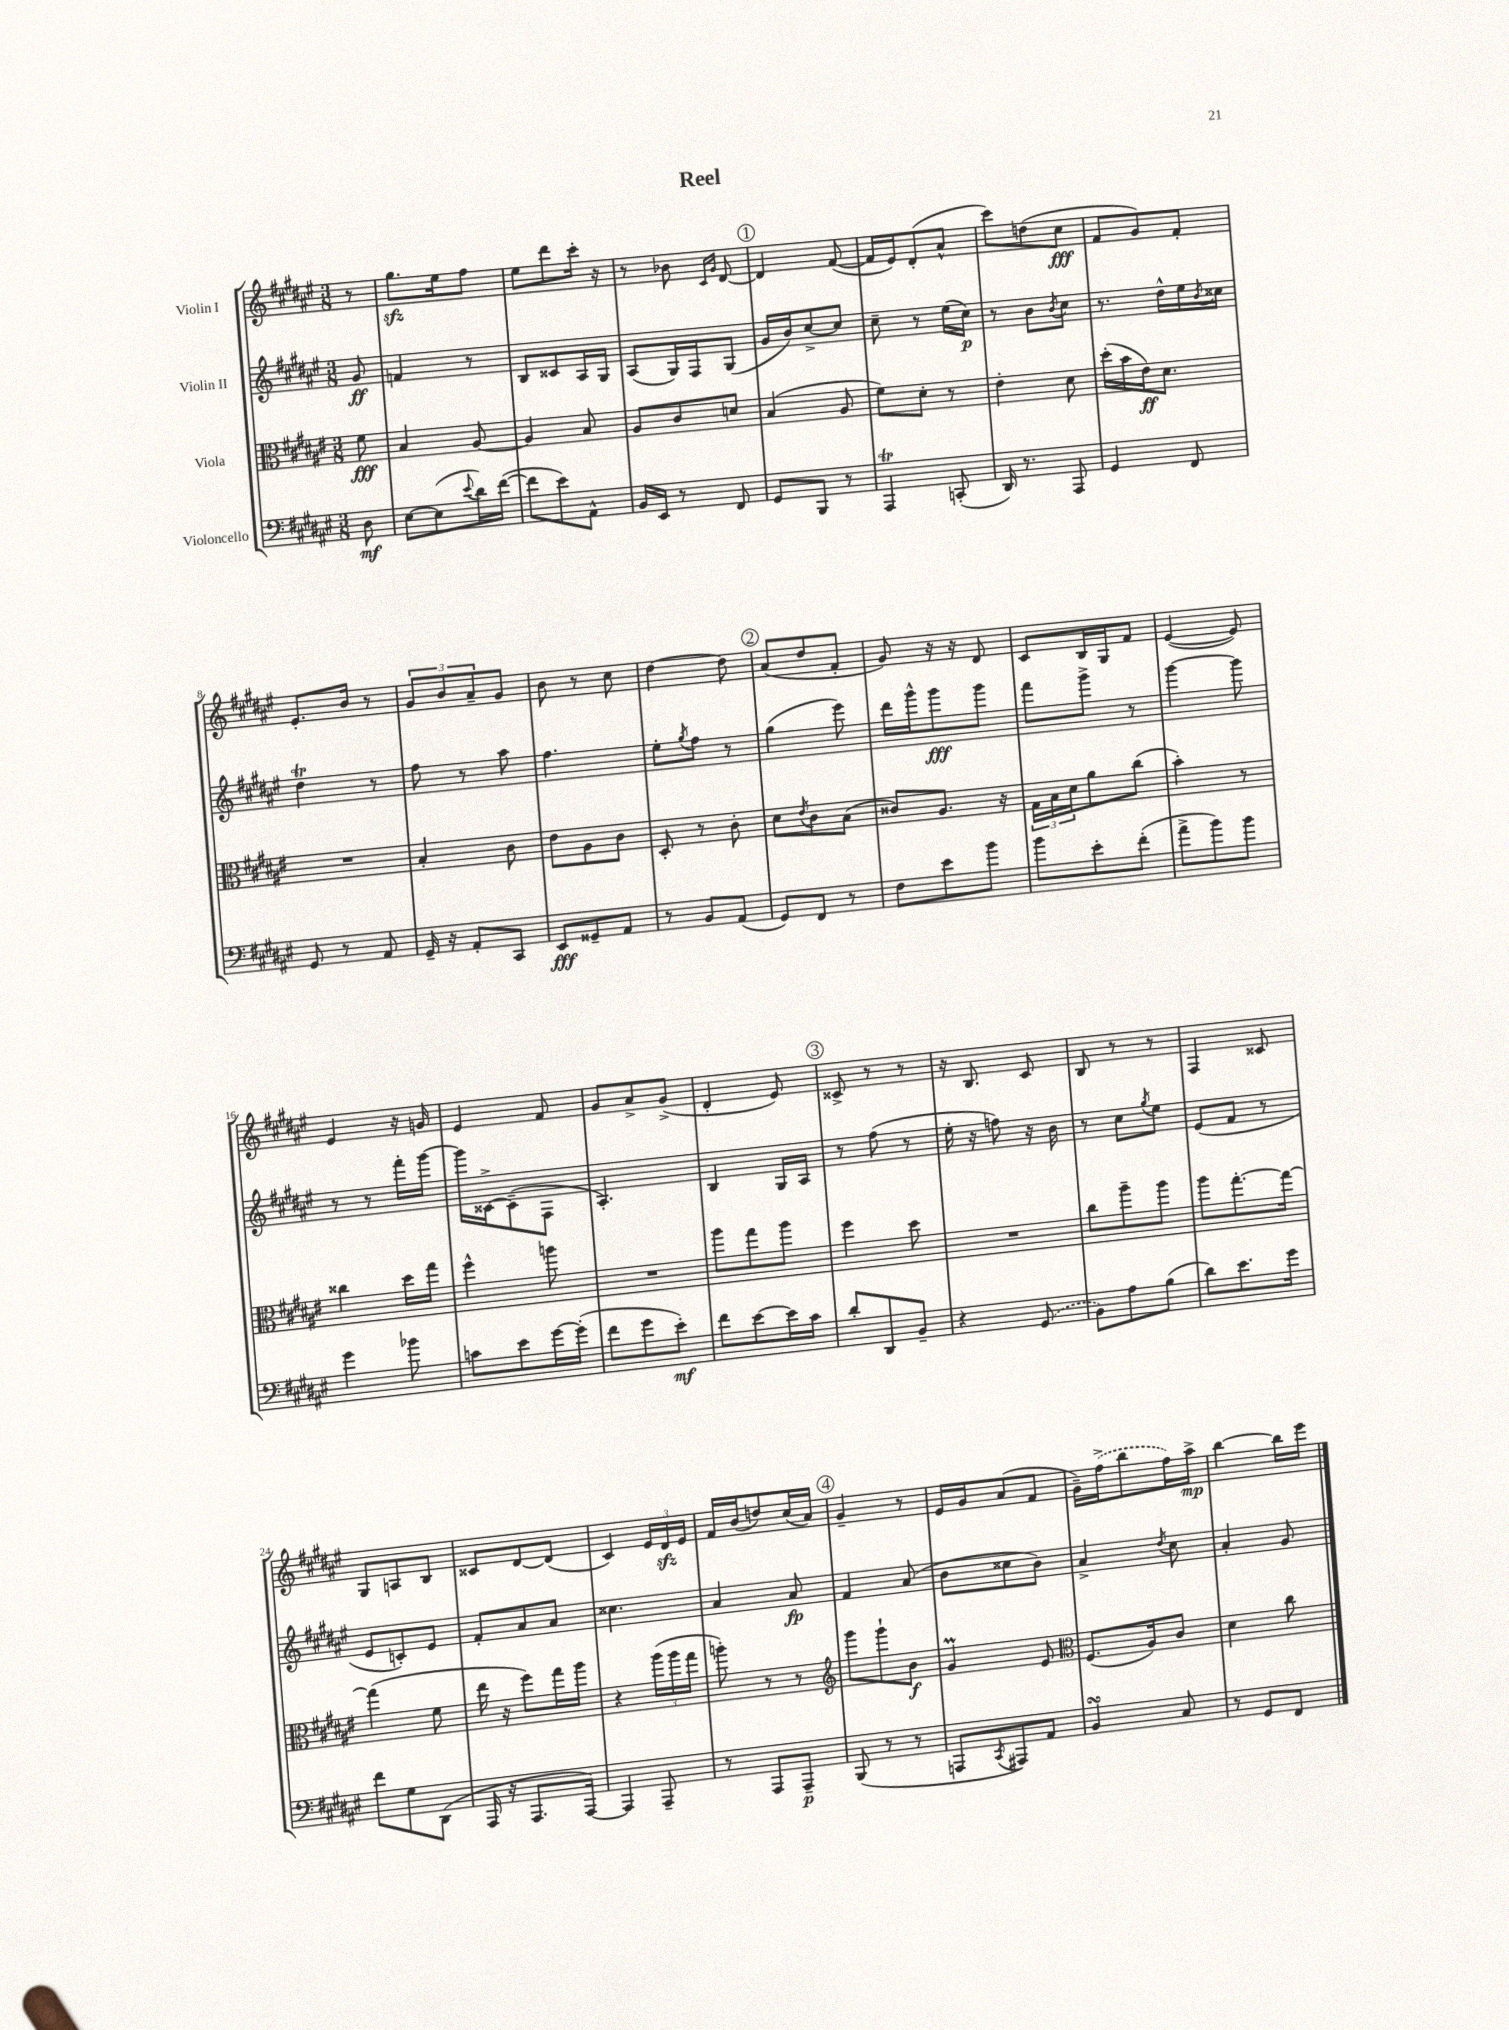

**kern	**dynam	**kern	**dynam	**kern	**dynam	**kern	**dynam
*part4	*part4	*part3	*part3	*part2	*part2	*part1	*part1
*staff4	*staff4	*staff3	*staff3	*staff2	*staff2	*staff1	*staff1
*I"Violoncello	*	*I"Viola	*	*I"Violin II	*	*I"Violin I	*
*clefF4	*	*clefC3	*	*clefG2	*	*clefG2	*
*k[f#c#g#d#a#e#]	*	*k[f#c#g#d#a#e#]	*	*k[f#c#g#d#a#e#]	*	*k[f#c#g#d#a#e#]	*
*M3/8	*	*M3/8	*	*M3/8	*	*M3/8	*
=	=	=	=	=	=	=	=
8D#\	mf	8f#\	fff	8g#/	ff	8r	.
=1	=1	=1	=1	=1	=1	=1	=1
[8E#\L	.	4B/	.	4fn/	.	8.gg#zz\L	.
(8E#\]	.	.	.	.	.	.	.
.	.	.	.	.	.	16ee#\k	.
8qqe#/	.	.	.	.	.	.	.
16d#\L)	.	[8A#/	.	8r	.	8ff#\J	.
([16f#\JJ	.	.	.	.	.	.	.
=2	=2	=2	=2	=2	=2	=2	=2
8f#\L]	.	4A#/]	.	8B/L	.	8ee#\L	.
8e#\)	.	.	.	8c##X/	.	8ddd#\	.
8AA#^^\J	.	8B/	.	16A#/L	.	16ccc#'\Jk	.
.	.	.	.	16G#/JJ	.	16r	.
=3	=3	=3	=3	=3	=3	=3	=3
16BB/LL	.	8A#/L	.	(8A#/L	.	8r	.
16EE#/JJ	.	.	.	.	.	.	.
8r	.	8c#/	.	16G#/L)	.	8b-X\	.
.	.	.	.	16F#/J	.	.	.
.	.	.	.	.	.	16qqc#/LL	.
.	.	.	.	.	.	16qqg#/JJ	.
8FF#/	.	8dn/J	.	(8G#/J	.	[8d#/	.
!!LO:REH:place=s1:t=1
=4	=4	=4	=4	=4	=4	=4	=4
8GG#/L	.	(4B/	.	16g#/LL	.	4d#/]	.
.	.	.	.	16b/J)	.	.	.
8BBB/J	.	.	.	[8cc#^/	.	.	.
8r	.	8A#/	.	8cc#/J]	.	([8f#/	.
=5	=5	=5	=5	=5	=5	=5	=5
4AAA#t/	.	8f#\L)	.	8cc#~\	.	16f#/LL]	.
.	.	.	.	.	.	16e#/J)	.
.	.	8d#'\J	.	8r	.	(8d#'/	.
(8CCn'/	.	8r	.	(16ee#\LL	.	8a#^^/J	.
.	.	.	.	16cc#\JJ)	p	.	.
=6	=6	=6	=6	=6	=6	=6	=6
16DD#/)	.	4e#'\	.	8r	.	8ccc#\L)	.
8.r	.	.	.	.	.	.	.
.	.	.	.	8b\L	.	(8ddn\	.
.	.	.	.	8qb/	.	.	.
8AAA#/	.	8d#\	.	8cc#\J	.	8cc#\J	fff
=7	=7	=7	=7	=7	=7	=7	=7
4GG#/	.	(16dd#'\LL	.	8.r	.	8f#/L	.
.	.	16b\	.	.	.	.	.
.	.	16e#\J)	ff	.	.	8g#/)	.
.	.	8.d#\J	.	16dd#^^\LL	.	.	.
8FF#/	.	.	.	16ee#\	.	8f#'/J	.
.	.	.	.	8qb/	.	.	.
.	.	.	.	16cc##X\JJ	.	.	.
!!LO:LB:g=z
=8	=8	=8	=8	=8	=8	=8	=8
8GG#/	.	4.r	.	4dd#T\	.	8.e#'/L	.
8r	.	.	.	.	.	.	.
.	.	.	.	.	.	16b/Jk	.
8AA#/	.	.	.	8r	.	8r	.
=9	=9	=9	=9	=9	=9	=9	=9
16GG#~/	.	4B'/	.	8ff#\	.	12g#/L	.
16r	.	.	.	.	.	.	.
.	.	.	.	.	.	12b/	.
8AA#'/L	.	.	.	8r	.	.	.
.	.	.	.	.	.	12a#~/	.
8CC#/J	.	8c#\	.	8aa#\	.	8g#/J	.
=10	=10	=10	=10	=10	=10	=10	=10
8EE#/L	fff	8e#\L	.	4.ff#\	.	8b\	.
8GG##X~/	.	8A#\	.	.	.	8r	.
8AA#/J	.	8c#\J	.	.	.	8cc#\	.
=11	=11	=11	=11	=11	=11	=11	=11
8r	.	8D#'/	.	8ee#'\L	.	[4dd#\	.
.	.	.	.	8qgg#/	.	.	.
8BB/L	.	8r	.	8ff#\J	.	.	.
(8AA#/J	.	8c#'\	.	8r	.	8dd#\]	.
!!LO:REH:place=s1:t=2
=12	=12	=12	=12	=12	=12	=12	=12
8GG#/L)	.	8d#\L	.	(4gg#\	.	(8a#/L	.
.	.	8qe#/	.	.	.	.	.
8FF#/J	.	8c#\	.	.	.	8dd#/	.
8r	.	(8B\J	.	8eee#\)	.	8f#'/J	.
=13	=13	=13	=13	=13	=13	=13	=13
8F#\L	.	8c##X/L)	.	16ddd#\LL	.	8g#/)	.
.	.	.	.	16ggg#^^\J	.	.	.
8e#\	.	8.A#/J	.	8ggg#\	fff	16r	.
.	.	.	.	.	.	16r	.
8b\J	.	.	.	8ggg#\J	.	8d#/	.
.	.	16r	.	.	.	.	.
=14	=14	=14	=14	=14	=14	=14	=14
8b\L	.	24G#\LL	.	8fff#\L	.	8c#/L	.
.	.	24B\	.	.	.	.	.
.	.	24d#\J	.	.	.	.	.
8e#'\	.	8a#\	.	8ggg#^\J	.	16B/L	.
.	.	.	.	.	.	16G#/J	.
(8f#'\J	.	(8cc#\J	.	8r	.	8f#/J	.
=15	=15	=15	=15	=15	=15	=15	=15
8a#^\L	.	4b'\)	.	[4ggg#\	.	([4e#/	.
8b\)	.	.	.	.	.	.	.
8b\J	.	8r	.	8ggg#\]	.	8e#/])	.
!!LO:LB:g=z
=16	=16	=16	=16	=16	=16	=16	=16
4g#\	.	4cc##X\	.	8r	.	4e#/	.
.	.	.	.	8r	.	.	.
8b-X\	.	16dd#\LL	.	16fff#'\LL	.	16r	.
.	.	16gg#\JJ	.	[16ggg#\JJ	.	16gn/	.
=17	=17	=17	=17	=17	=17	=17	=17
8cn\L	.	4ff#^^\	.	16ggg#\LL]	.	4e#/	.
.	.	.	.	[16c##X^\J	.	.	.
8e#\	.	.	.	(8c##~\]	.	.	.
[16g#\L	.	8aan\	.	8F#\J	.	8f#/	.
(16g#'\JJ]	.	.	.	.	.	.	.
=18	=18	=18	=18	=18	=18	=18	=18
8f#\L	.	4.r	.	4.A#'/)	.	8g#/L	.
8g#\	.	.	.	.	.	8a#^/	.
8e#'\J)	mf	.	.	.	.	(8g#^/J	.
=19	=19	=19	=19	=19	=19	=19	=19
8f#\L	.	8aa#\L	.	4B/	.	4d#'/	.
[8e#\	.	8gg#\	.	.	.	.	.
16e#\L]	.	8aa#\J	.	16G#/LL	.	8e#/)	.
16c#\JJ	.	.	.	16A#/JJ	.	.	.
!!LO:REH:place=s1:t=3
=20	=20	=20	=20	=20	=20	=20	=20
8d#'/L	.	4ff#\	.	8r	.	8c##X^/	.
8DD#/	.	.	.	(8ff#\	.	8r	.
8BB~/J	.	8dd#\	.	8r	.	8r	.
=21	=21	=21	=21	=21	=21	=21	=21
4r	.	4.r	.	16ee#'\	.	16r	.
.	.	.	.	16r	.	8.B/	.
.	.	.	.	8ffn\)	.	.	.
(8GG#/	.	.	.	16r	.	8c#/	.
.	.	.	.	16b\	.	.	.
=22	=22	=22	=22	=22	=22	=22	=22
8BB\L)	.	8cc#\L	.	8r	.	8B/	.
8A#\	.	8aa#~\	.	8cc#\L	.	8r	.
.	.	.	.	8qgg#/	.	.	.
(8B\J	.	8aa#\J	.	8ee#\J	.	8r	.
=23	=23	=23	=23	=23	=23	=23	=23
8d#\L)	.	8aa#\L	.	(8e#/L	.	4F#/	.
8.e#\	.	[8.gg#'\	.	8f#/J	.	.	.
.	.	.	.	8r	.	8c##X/	.
16g#\Jk	.	16gg#\Jk_	.	.	.	.	.
!!LO:LB:g=z
=24	=24	=24	=24	=24	=24	=24	=24
8f#\L	.	(4gg#\]	.	8e#/L	.	8G#/L	.
8G#\	.	.	.	8cn'/)	.	8An/	.
(8DD#\J	.	8f#\	.	8e#/J	.	8B/J	.
=25	=25	=25	=25	=25	=25	=25	=25
16AAA#/	.	16ee#\	.	8f#'/L	.	8c##X/L	.
16r	.	16r	.	.	.	.	.
8.AAA#/L	.	8ff#\L)	.	8a#/	.	[8d#/	.
.	.	16gg#\L	.	8a#/J	.	(8d#/J]	.
[16AAA#/Jk)	.	16aa#\JJ	.	.	.	.	.
=26	=26	=26	=26	=26	=26	=26	=26
4AAA#/]	.	4r	.	4.cc##X\	.	4c#/)	.
8AAA#~/	.	(24aa#\LL	.	.	.	24e#/LL	.
.	.	24aa#\	.	.	.	24d#zz/	.
.	.	24gg#\JJ	.	.	.	24e#/JJ	.
=27	=27	=27	=27	=27	=27	=27	=27
8r	.	8aan'\)	.	4a#/	.	16f#/LL	.
.	.	.	.	.	.	(16b/J	.
8AAA#/L	.	8r	.	.	.	8ddn/)	.
8AAA#~/J	p	8r	.	8a#/	fp	(16cc#/L	.
.	.	.	.	.	.	16a#/JJ)	.
!!LO:REH:place=s1:t=4
=28	=28	=28	=28	=28	=28	=28	=28
*	*	*clefG2	*	*	*	*	*
(8BBB/	.	8ggg#\L	.	4f#/	.	4g#~/	.
8r	.	8ggg#`\	.	.	.	.	.
8r	.	8b\J	f	(8a#/	.	8r	.
=29	=29	=29	=29	=29	=29	=29	=29
8AAAn/L	.	4g#M/	.	8b\L	.	16e#/LL	.
.	.	.	.	.	.	16g#/J	.
8qCC#/	.	.	.	.	.	.	.
8AAA#X/)	.	.	.	8cc##X\	.	(8a#/	.
8AA#/J	.	8e#/	.	8b\J)	.	8f#/J	.
=30	=30	=30	=30	=30	=30	=30	=30
*	*	*clefC3	*	*	*	*	*
4BBsSSs/	.	(8.F#/L	.	4a#^/	.	16g#~\LL)	.
.	.	.	.	.	.	(16ff#^\J	.
.	.	.	.	.	.	8bb\	.
.	.	16A#/k)	.	.	.	.	.
.	.	.	.	8qdd#/	.	.	.
8C#/	.	8c#/J	.	8cc#\	.	16ff#\L)	.
.	.	.	.	.	.	16aa#^\JJ	mp
=31	=31	=31	=31	=31	=31	=31	=31
8r	.	4d#\	.	4a#'/	.	[4bb\	.
8GG#/L	.	.	.	.	.	.	.
8FF#/J	.	8cc#\	.	8g#/	.	16bb\LL]	.
.	.	.	.	.	.	16eee#\JJ	.
==	==	==	==	==	==	==	==
*-	*-	*-	*-	*-	*-	*-	*-
